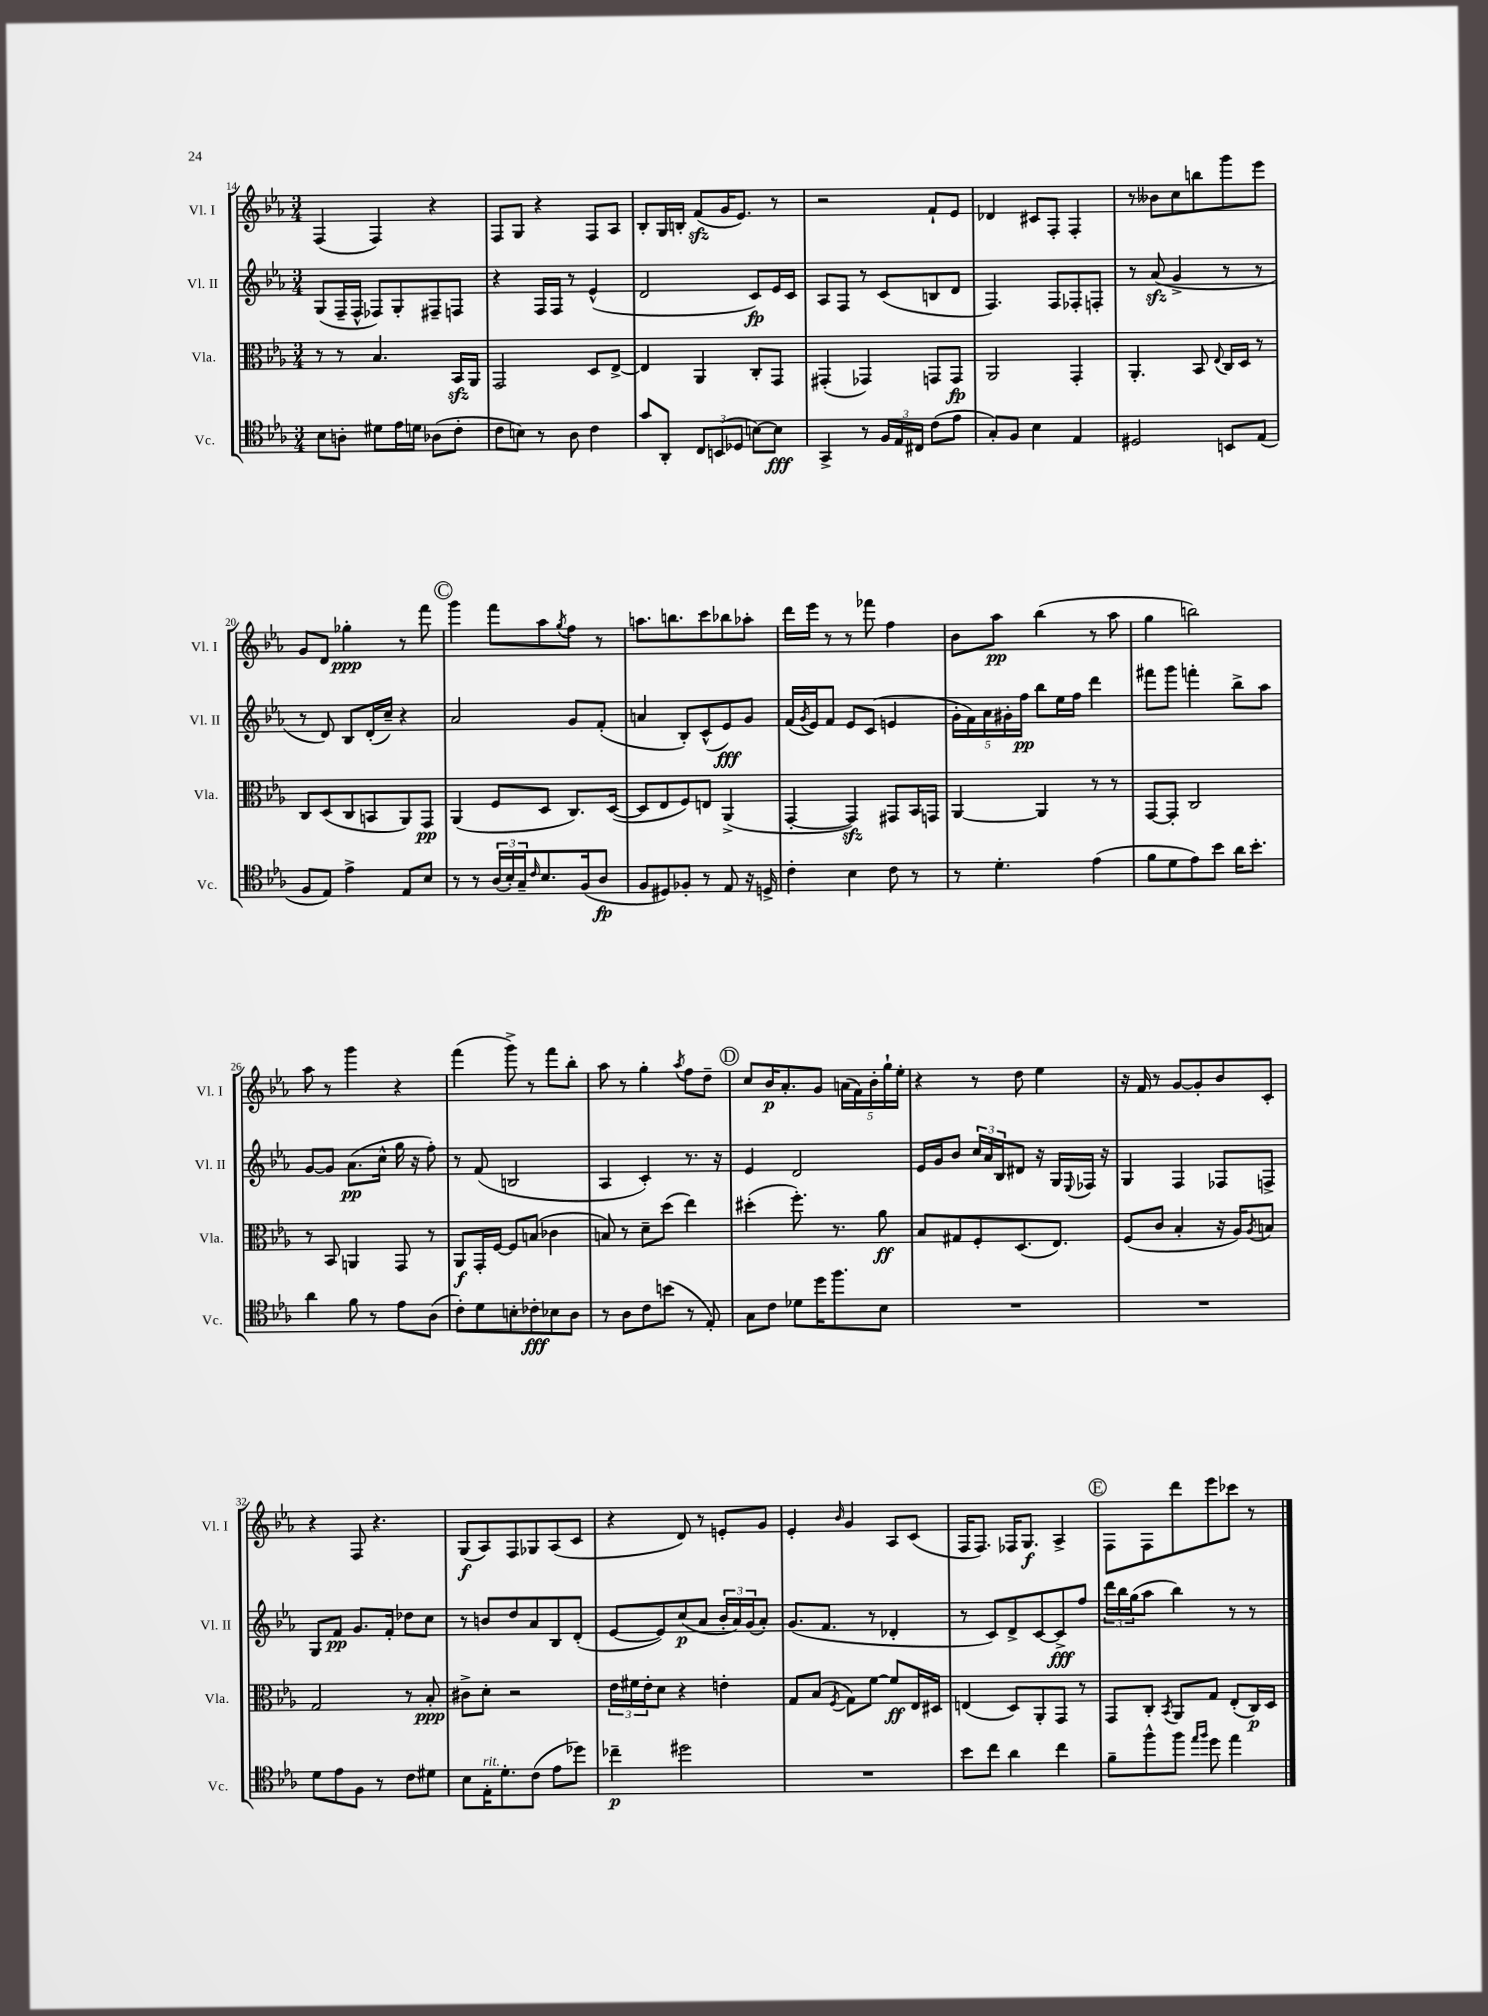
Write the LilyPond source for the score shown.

<<
\new StaffGroup <<
\new Staff = "s0" \with { instrumentName = "Vl. I" shortInstrumentName = "Vl. I" } {
    \clef treble \key ees \major \numericTimeSignature \time 3/4
    f4( f4) r4 |
    f8 g8 r4 f8 aes8 |
    bes8-. g16 b16-. f'8\sfz( g'16 ees'8.) r8 |
    r2 f'8-! ees'8 |
    des'4 cis'8 f8-. f4-. |
    r8 beses'8 c''8 b''8 g'''8 ees'''8 |
    g'8 d'8 ges''4-.\ppp r8 f'''8 |
    \mark \markup { \circle "C" } g'''4 f'''8 aes''8 \acciaccatura { g''8 } f''8 r8 |
    a''8. b''8. c'''8 bes''8 aes''8-. |
    d'''16 ees'''16 r8 r8 fes'''8 f''4 |
    bes'8 aes''8\pp bes''4( r8 aes''8 |
    g''4 b''2) |
    aes''8 r8 g'''4 r4 |
    f'''4( g'''8->) r8 f'''8 bes''8-. |
    aes''8 r8 g''4-. \acciaccatura { aes''8 } f''8 d''8-- |
    \mark \markup { \circle "D" } c''8 bes'16\p aes'8.-. g'8 \tuplet 5/4 { a'16( f'16) bes'16-. g''16-! ees''16-. } |
    r4 r8 d''8 ees''4 |
    r16 f'16 r8 g'8~ g'8-. bes'8 c'8-. |
    r4 f8 r4. |
    g8\f( aes8) f8 ges8 aes8( c'8 |
    r4 d'8) r8 e'8-. g'8 |
    ees'4-. \grace { bes'16 } g'4 aes8 c'8( |
    f16 f8.) fes16 g8.\f aes4-> |
    \mark \markup { \circle "E" } f8 f8 d'''8 ees'''8 ces'''8 r8 \bar "|." |
}
\new Staff = "s1" \with { instrumentName = "Vl. II" shortInstrumentName = "Vl. II" } {
    \clef treble \key ees \major \numericTimeSignature \time 3/4
    g8( f16-- f16-^ fes8) g8-. fis8-- f8 |
    r4 f16 f16 r8 ees'4-^( |
    d'2 c'8\fp) ees'16 c'16 |
    aes8 f8 r8 c'8( b8 d'8 |
    f4.) f8 fes8-. f8-. |
    r8 aes'8\sfz( g'4-> r8 r8 |
    r8 d'8) bes8 d'16-.( c''16--) r4 |
    \mark \markup { \circle "C" } aes'2 g'8 f'8-.( |
    a'4 bes8-.) c'8-^( ees'8\fff) g'8 |
    f'16( \acciaccatura { g'8 } ees'16) f'8 ees'8 c'8( e'4 |
    \tuplet 5/4 { g'16-. f'16) aes'16 gis'16-. f''16\pp } bes''8 ees''16 f''16 d'''4 |
    fis'''8 g'''8 f'''4-. bes''8-> aes''8 |
    g'8~ g'8 aes'8.\pp( c''16-^ g''16 r16 f''8-.) |
    r8 f'8( b2 |
    aes4 c'4-.) r8. r16 |
    \mark \markup { \circle "D" } ees'4 d'2 |
    ees'16 g'16 bes'8 \tuplet 3/2 { c''16 aes'16 bes16 } dis'8 r16 g16 \appoggiatura { ees8 } fes16 r16 |
    g4 f4 fes8 f8-> |
    g8 f'8\pp g'8. f'16-. des''8 c''8 |
    r8 b'8 d''8 aes'8 bes8 d'8-.( |
    ees'8~ ees'8) c''8\p( aes'8 \tuplet 3/2 { bes'16-. aes'16) g'16( } aes'8-.) |
    g'8.( f'8. r8 des'4-. |
    r8 c'8) d'8-> c'8~ c'8->\fff f''8 |
    \mark \markup { \circle "E" } \tuplet 3/2 { d'''16 bes''16 g''16( } aes''8 bes''4) r8 r8 \bar "|." |
}
\new Staff = "s2" \with { instrumentName = "Vla." shortInstrumentName = "Vla." } {
    \clef alto \key ees \major \numericTimeSignature \time 3/4
    r8 r8 bes4. bes,16\sfz aes,16 |
    g,2 d8 ees8~-> |
    ees4 aes,4 c8-. g,8 |
    gis,4-.( ges,4) g,8 g,8\fp |
    aes,2 g,4-. |
    aes,4.-. bes,8 \appoggiatura { ees8 } c16 d16 r8 |
    c8 d8( c8 b,8 aes,8) g,8\pp |
    \mark \markup { \circle "C" } aes,4( f8 d8 c8.) d16~( |
    d8 ees8 f8) e8 aes,4->( |
    g,4~-. g,4\sfz) gis,8 bes,16 g,16 |
    aes,4~ aes,4 r8 r8 |
    g,8~ g,8-. c2 |
    r8 bes,8 a,4 g,8 r8 |
    aes,8\f g,16-. f16~ f8 b8( ces'4 |
    b8) r8 d'8-- d''8( ees''4) |
    \mark \markup { \circle "D" } dis''4-.( f''8.-.) r8. aes'8\ff |
    bes8 gis8 f8-. d8.( ees8.) |
    f8( c'8 bes4-. r16 aes16) \acciaccatura { aes8 } b8 |
    g2 r8 bes8-.\ppp |
    cis'8-> d'8-. r2 |
    \tuplet 3/2 { ees'16 fis'16 ees'16-. } d'8 r4 e'4-. |
    g8 bes8( \acciaccatura { f8 } g8) f'8~ f'8\ff ees16 dis16 |
    e4( d8) aes,8-. g,8 r8 |
    \mark \markup { \circle "E" } g,8 c8-. \acciaccatura { bes,8 } aes,8 g8 ees8-.( c16\p) d16 \bar "|." |
}
\new Staff = "s3" \with { instrumentName = "Vc." shortInstrumentName = "Vc." } {
    \clef tenor \key ees \major \numericTimeSignature \time 3/4
    bes8 a8-. dis'8 ees'16 d'16 aes8( c'8-. |
    c'8 b8) r8 aes8 c'4 |
    g'8 aes,8-. \tuplet 3/2 { c8 b,8( des8 } b8~) b8\fff |
    g,4-> r8 \tuplet 3/2 { f16 ees16 cis16 } c'8( ees'8 |
    g8-.) f8 bes4 ees4 |
    dis2 b,8 ees8( |
    f8 ees8) ees'4-> ees8 bes8 |
    \mark \markup { \circle "C" } r8 r8 \tuplet 3/2 { aes16( bes16-.) g16-- } \grace { c'16 } bes8. f16( aes8\fp |
    f8 dis8) fes8-. r8 ees8 r16 d16-> |
    c'4-. bes4 c'8 r8 |
    r8 d'4.-. ees'4( |
    f'8 d'8 ees'8) bes'8 aes'16 bes'8.-. |
    aes'4 f'8 r8 ees'8 aes8( |
    c'8-.) d'8 b8-. ces'8-.\fff bes8 aes8 |
    r8 aes8 c'8 b'8( r8 ees8-.) |
    \mark \markup { \circle "D" } g8 c'8 des'8 d''16 f''8. bes8 |
    R2. |
    R2. |
    d'8 ees'8 f8 r8 c'8 dis'8 |
    bes8 ees16-.^\markup { \italic "rit." } d'8.-. c'8( ees'8 des''8) |
    ces''4--\p dis''2 |
    R2. |
    bes'8 c''8 aes'4 c''4 |
    \mark \markup { \circle "E" } f'8-- f''8-^ f''8 \grace { ees''16 f''16 } d''8 ees''4 \bar "|." |
}
>>
>>
\layout { \context { \Score currentBarNumber = #14 } }
